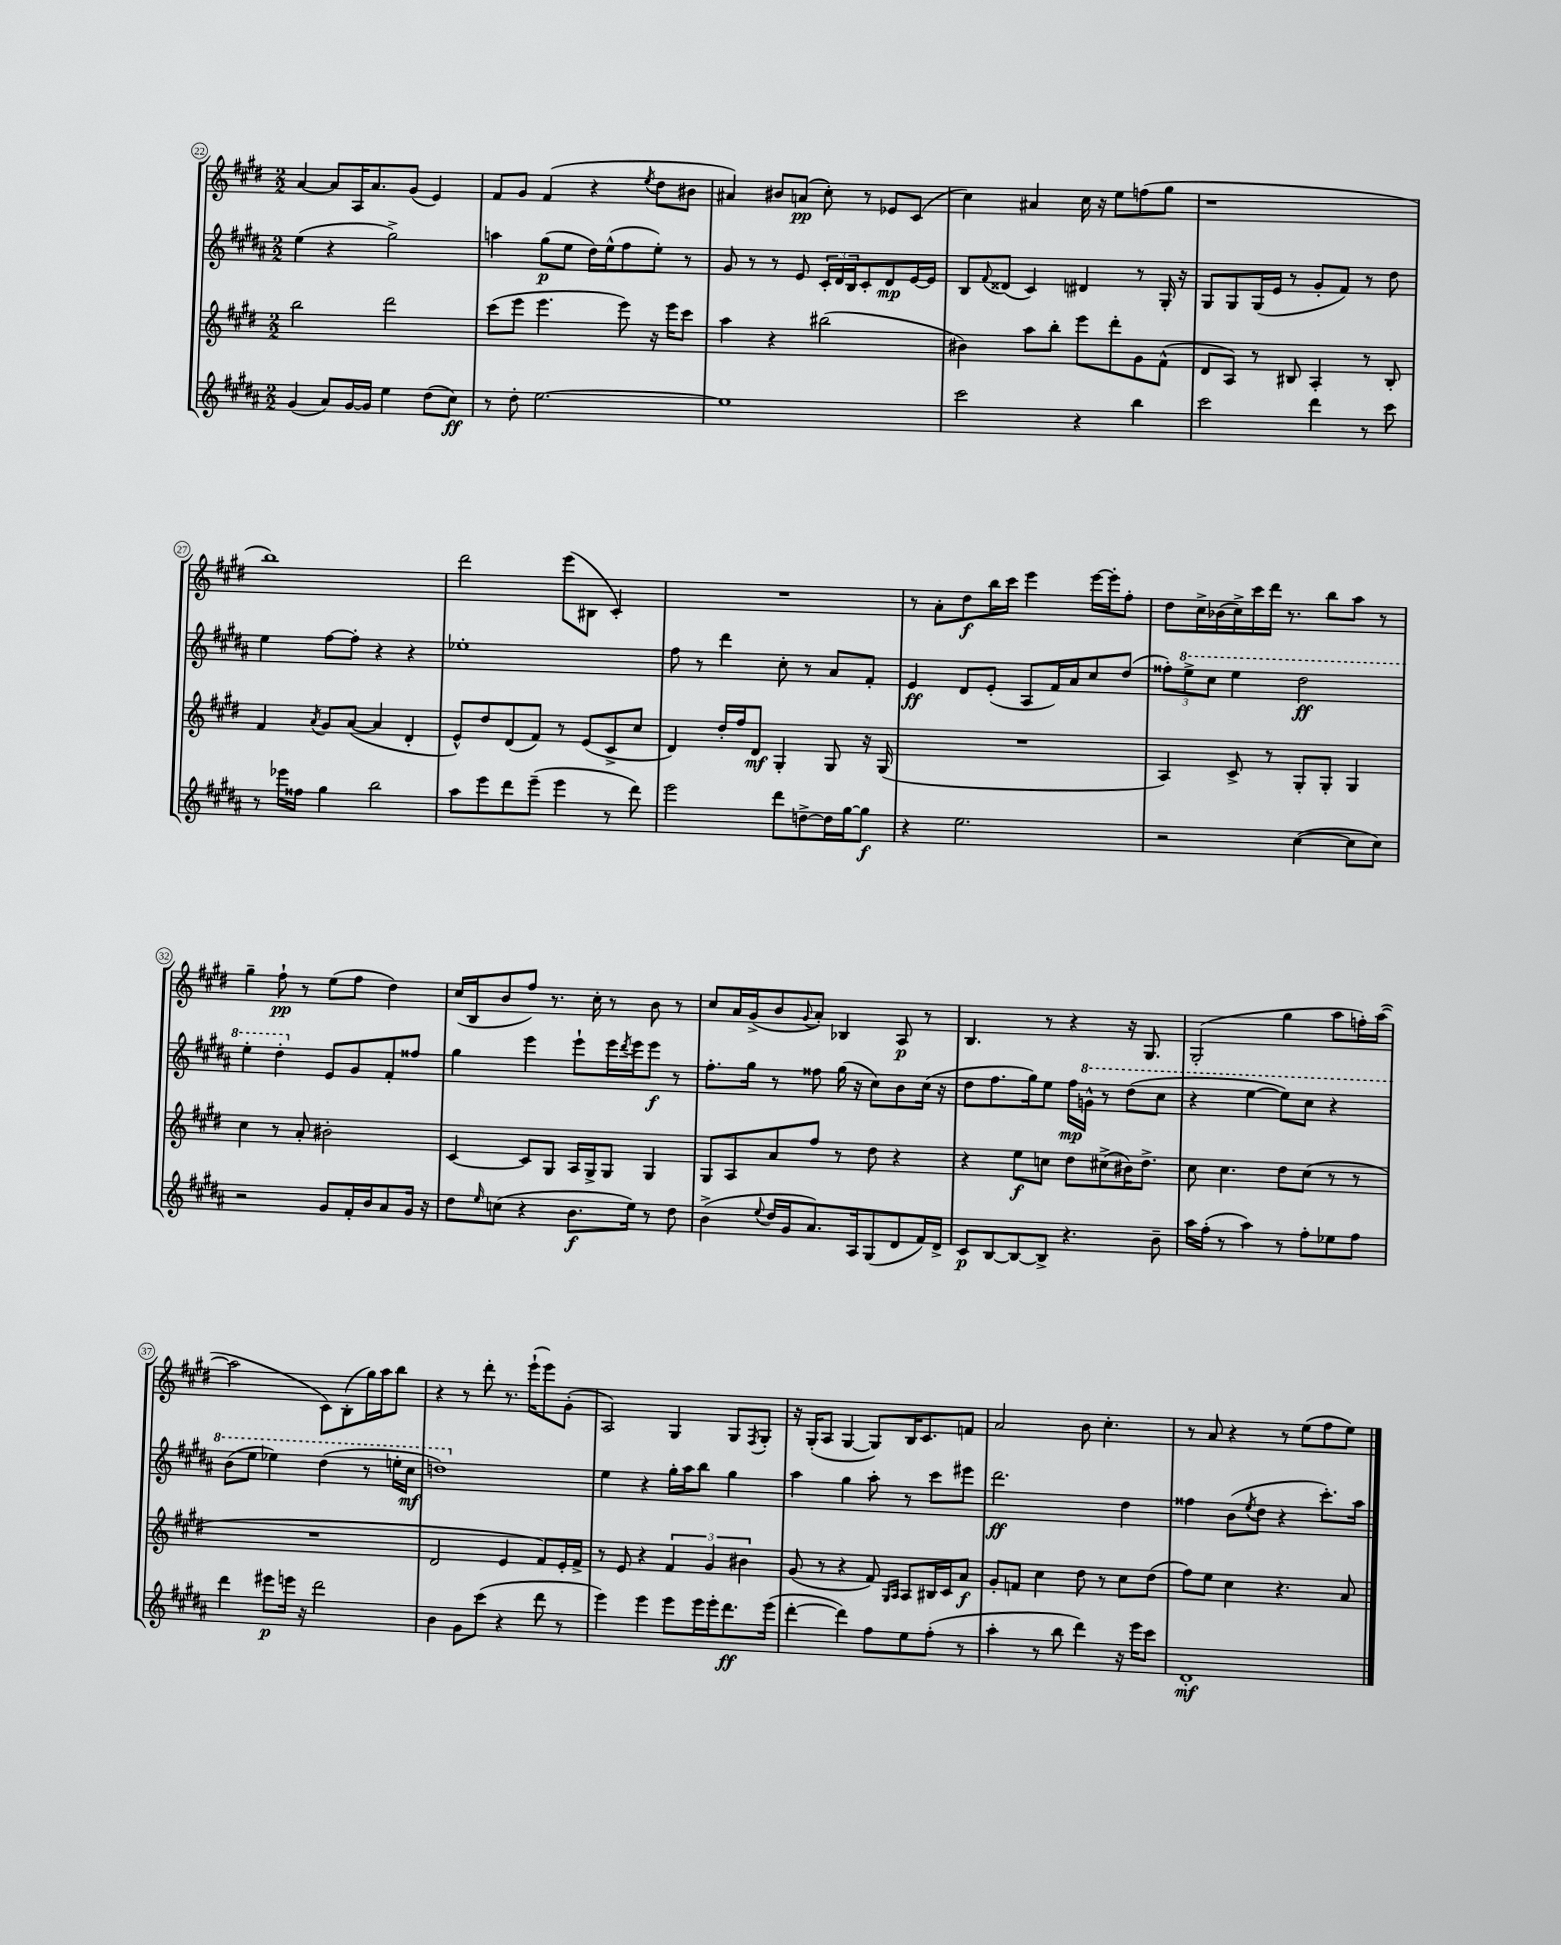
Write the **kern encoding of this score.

**kern	**dynam	**kern	**dynam	**kern	**dynam	**kern	**dynam
*part4	*part4	*part3	*part3	*part2	*part2	*part1	*part1
*staff4	*staff4	*staff3	*staff3	*staff2	*staff2	*staff1	*staff1
*clefG2	*	*clefG2	*	*clefG2	*	*clefG2	*
*k[f#c#g#d#a#]	*	*k[f#c#g#d#]	*	*k[f#c#g#d#a#]	*	*k[f#c#g#d#]	*
*M2/2	*	*M2/2	*	*M2/2	*	*M2/2	*
=22	=22	=22	=22	=22	=22	=22	=22
(4g#/	.	2bb\	.	(4ee\	.	[4a/	.
8a#/L)	.	.	.	4r	.	8a/L]	.
[16g#/L	.	.	.	.	.	16A/K	.
16g#/JJ]	.	.	.	.	.	8.a/	.
4ee\	.	2ddd#\	.	2gg#^\)	.	.	.
.	.	.	.	.	.	(8g#/J	.
(8dd#\L	.	.	.	.	.	4e/)	.
8cc#\J)	ff	.	.	.	.	.	.
=23	=23	=23	=23	=23	=23	=23	=23
8r	.	(8ccc#\L	.	4aan\	.	8f#/L	.
8dd#'\	.	8eee\J	.	.	.	8g#/J	.
[2.ee\	.	4.eee\	.	(8gg#\L	p	(4f#/	.
.	.	.	.	8ee\J	.	.	.
.	.	.	.	16dd#\LL)	.	4r	.
.	.	.	.	(16ee^^\J	.	.	.
.	.	8eee\)	.	8ff#\	.	.	.
.	.	.	.	.	.	8qee/	.
.	.	16r	.	8ee'\J)	.	8dd#\L	.
.	.	16eee\KL	.	.	.	.	.
.	.	8ccc#\J	.	8r	.	8b#X\J	.
=24	=24	=24	=24	=24	=24	=24	=24
1ee]	.	4aa\	.	8g#/	.	4a#X/)	.
.	.	.	.	8r	.	.	.
.	.	4r	.	8r	.	8b#X/L	.
.	.	.	.	8e/	.	(8an/J	pp
.	.	(2bb#X\	.	24c#'/LL	.	8cc#'\)	.
.	.	.	.	24d#/	.	.	.
.	.	.	.	24B/J	.	.	.
.	.	.	.	8c#'/	.	8r	.
.	.	.	.	8d#/	mp	8e-X/L	.
.	.	.	.	[16e/L	.	(8c#/J	.
.	.	.	.	16e/JJ]	.	.	.
=25	=25	=25	=25	=25	=25	=25	=25
2ccc#\	.	4b#X\)	.	8B/L	.	4cc#\)	.
.	.	.	.	8qqf#/	.	.	.
.	.	.	.	(8d##X/J	.	.	.
.	.	8aa\L	.	4c#/)	.	4a#X/	.
.	.	8bb'\J	.	.	.	.	.
4r	.	8eee\L	.	4d#X/	.	16cc#\	.
.	.	.	.	.	.	16r	.
.	.	8ddd#'\	.	.	.	8ee\L	.
4bb\	.	8g#\	.	8r	.	(8ffn\	.
.	.	(8f#^^\J	.	16G#'/	.	8gg#\J	.
.	.	.	.	16r	.	.	.
=26	=26	=26	=26	=26	=26	=26	=26
2ccc#\	.	8d#/L	.	8G#/L	.	1r	.
.	.	8A/J)	.	8G#/	.	.	.
.	.	8r	.	(16G#/L	.	.	.
.	.	.	.	16e/JJ	.	.	.
.	.	8B#X/	.	8r	.	.	.
4ddd#\	.	4A'/	.	8g#'/L	.	.	.
.	.	.	.	8f#/J)	.	.	.
8r	.	8r	.	8r	.	.	.
8ccc#\	.	8B#'/	.	8dd#\	.	.	.
!!LO:LB:g=z
=27	=27	=27	=27	=27	=27	=27	=27
8r	.	4f#/	.	4ee\	.	1bb)	.
16eee-X\LL	.	.	.	.	.	.	.
16ff##X\JJ	.	.	.	.	.	.	.
.	.	8qa/	.	.	.	.	.
4gg#\	.	8g#/L	.	[8ff#\L	.	.	.
.	.	([8a/J	.	8ff#'\J]	.	.	.
2bb\	.	4a/]	.	4r	.	.	.
.	.	4d#'/	.	4r	.	.	.
=28	=28	=28	=28	=28	=28	=28	=28
8aa#\L	.	8e^^/L)	.	1ee-X'	.	2ddd#\	.
8eee\	.	8dd#/	.	.	.	.	.
8ddd#\	.	(8d#/	.	.	.	.	.
(8eee~\J	.	8f#/J)	.	.	.	.	.
4eee\	.	8r	.	.	.	(8eee\L	.
.	.	(8e/L	.	.	.	8B#X\J	.
8r	.	8c#^/	.	.	.	4c#'/)	.
8ddd#\)	.	8cc#/J	.	.	.	.	.
=29	=29	=29	=29	=29	=29	=29	=29
2eee\	.	4d#/)	.	8ff#\	.	1r	.
.	.	.	.	8r	.	.	.
.	.	16dd#'/LL	.	4ddd#\	.	.	.
.	.	16ff#/J	.	.	.	.	.
.	.	8d#/J	mf	.	.	.	.
8ddd#\L	.	4G#'/	.	8cc#'\	.	.	.
[8ddn^\	.	.	.	8r	.	.	.
16dd\L]	.	8G#/	.	8a#/L	.	.	.
[16gg#\J	.	.	.	.	.	.	.
8gg#\J]	f	16r	.	8f#'/J	.	.	.
.	.	(16G#/	.	.	.	.	.
=30	=30	=30	=30	=30	=30	=30	=30
4r	.	1r	.	4e/	ff	8r	.
.	.	.	.	.	.	8a'\L	.
2.ee\	.	.	.	8d#/L	.	8dd#\	f
.	.	.	.	(8e'/J	.	16bb\L	.
.	.	.	.	.	.	16ccc#\JJ	.
.	.	.	.	8A#/L	.	4eee\	.
.	.	.	.	16f#/L)	.	.	.
.	.	.	.	16a#/J	.	.	.
.	.	.	.	8cc#/	.	[16eee\LL	.
.	.	.	.	.	.	16eee'\J]	.
.	.	.	.	(8dd#/J	.	8ff#'\J	.
=31	=31	=31	=31	=31	=31	=31	=31
2r	.	4A/)	.	12ff##X'\L)	.	8dd#\L	.
*	*	*	*	*8va	*	*	*
.	.	.	.	12eee^\	.	.	.
.	.	.	.	.	.	16cc#^\L	.
.	.	.	.	12ccc#\J	.	.	.
.	.	.	.	.	.	(16b-X\	.
.	.	8c#^/	.	4eee\	.	16cc#^\)	.
.	.	.	.	.	.	16ccc#\	.
.	.	8r	.	.	.	16ddd#\JJ	.
.	.	.	.	.	.	8.r	.
([4cc#\	.	8G#'/L	.	2ddd#\	ff	.	.
.	.	8G#'/J	.	.	.	8bb\L	.
8cc#\L]	.	4G#/	.	.	.	8aa\J	.
8cc#\J)	.	.	.	.	.	8r	.
!!LO:LB:g=z
=32	=32	=32	=32	=32	=32	=32	=32
2r	.	4cc#\	.	4eee'\	.	4gg#~\	.
.	.	8r	.	4ddd#'\	.	8ff#`\	pp
.	.	8a'/	.	.	.	8r	.
*	*	*	*	*X8va	*	*	*
8g#/L	.	2b#X'\	.	8e/L	.	(8ee\L	.
16f#'/L	.	.	.	8g#/	.	8ff#\J	.
16b/J	.	.	.	.	.	.	.
8a#/	.	.	.	8f#'/	.	4dd#\)	.
16g#/Jk	.	.	.	8ff##X/J	.	.	.
16r	.	.	.	.	.	.	.
=33	=33	=33	=33	=33	=33	=33	=33
8dd#\L	.	[4c#/	.	4gg#\	.	(16cc#/LL	.
.	.	.	.	.	.	16B/J	.
16qqee/	.	.	.	.	.	.	.
(8ccn\J	.	.	.	.	.	8b/	.
4r	.	8c#/L]	.	4eee\	.	8ff#/J)	.
.	.	8G#/J	.	.	.	8.r	.
8.b\L	f	16A/LL	.	8eee`\L	.	.	.
.	.	16G#^/J	.	.	.	16cc#'\	.
.	.	8G#/J	.	16eee\L	.	8r	.
.	.	.	.	8qddd#/	.	.	.
16ee\Jk)	.	.	.	16eee\J	.	.	.
8r	.	4G#/	.	8eee\J	f	8b\	.
8dd#\	.	.	.	8r	.	8r	.
=34	=34	=34	=34	=34	=34	=34	=34
(4b^\	.	8G#/L	.	8.ff#'\L	.	8cc#/L	.
.	.	8A/	.	.	.	16a/L	.
.	.	.	.	16gg#\Jk	.	(16g#^/J	.
8qqee/	.	.	.	.	.	.	.
16dd#/LL	.	8a/	.	8r	.	8b/	.
16g#/J	.	.	.	.	.	.	.
.	.	.	.	.	.	8qqg#/	.
8.a#/)	.	8ff#/J	.	8ff##X\	.	8a'/J)	.
.	.	8r	.	(16gg#\	.	4B-X/	.
16A#/k	.	.	.	16r	.	.	.
(8G#/	.	8dd#\	.	8cc#\L)	.	.	.
8d#/	.	4r	.	8b\	.	8A/	p
16f#/L)	.	.	.	(16cc#\Jk	.	8r	.
16d#^/JJ	.	.	.	16r	.	.	.
=35	=35	=35	=35	=35	=35	=35	=35
8c#/L	p	4r	.	8dd#\L	.	4.B/	.
[8B/	.	.	.	8.ff#\	.	.	.
8B/_	.	8ee\L	f	.	.	.	.
.	.	.	.	16gg#\k)	.	.	.
8B^/J]	.	8ccn\J	.	8ee\J	.	8r	.
4.r	.	8dd#\L	.	16ff#\LL	mp	4r	.
*	*	*	*	*8va	*	*	*
.	.	.	.	16ggn^^\JJ	.	.	.
.	.	(8cc#X^\	.	8r	.	.	.
.	.	16b#X\K)	.	(8ddd#\L	.	16r	.
.	.	8.dd#^\J	.	.	.	8.G#/	.
8b~\	.	.	.	8ccc#\J	.	.	.
=36	=36	=36	=36	=36	=36	=36	=36
16aa#\LL	.	8cc#\	.	4r	.	(2G#'/	.
(16ff#'\JJ	.	.	.	.	.	.	.
8r	.	4.cc#\	.	.	.	.	.
4aa#\)	.	.	.	[4eee\	.	.	.
8r	.	8dd#\L	.	8eee\L])	.	4gg#\	.
8ff#'\L	.	(8cc#\J	.	8ccc#\J	.	.	.
8ee-X\	.	8r	.	4r	.	8aa\L	.
8ff#\J	.	8r	.	.	.	16ffn'\L)	.
.	.	.	.	.	.	([16aa\JJ	.
!!LO:LB:g=z
=37	=37	=37	=37	=37	=37	=37	=37
4ddd#\	.	1r	.	(8bb\L	.	2aa\]	.
.	.	.	.	8eee\J	.	.	.
8eee#X\L	p	.	.	4eee-X\)	.	.	.
16eeen\Jk	.	.	.	.	.	.	.
16r	.	.	.	.	.	.	.
2ddd#\	.	.	.	(4ddd#\	.	8c#\L)	.
.	.	.	.	.	.	(8B'\	.
.	.	.	.	8r	.	16gg#\L)	.
.	.	.	.	.	.	16aa\J	.
.	.	.	.	16eeen'\LL	.	8bb\J	.
.	.	.	.	16ccc#\JJ	mf	.	.
=38	=38	=38	=38	=38	=38	=38	=38
4b\	.	2d#/	.	1dddn)	.	4r	.
8g#\L	.	.	.	.	.	8r	.
(8ccc#\J	.	.	.	.	.	8ddd#'\	.
4r	.	4e/	.	.	.	8.r	.
.	.	.	.	.	.	(16eee`\KL	.
8ddd#\	.	8f#/L)	.	.	.	8eee\)	.
8r	.	16e'/L	.	.	.	(8g#'\J	.
.	.	16f#^/JJ	.	.	.	.	.
=39	=39	=39	=39	=39	=39	=39	=39
*	*	*	*	*X8va	*	*	*
4eee\)	.	8r	.	4ee\	.	2A/)	.
.	.	8e/	.	.	.	.	.
4eee\	.	4r	.	4r	.	.	.
8eee\L	.	6f#/	.	16gg#'\LL	.	4G#/	.
.	.	.	.	16aa#\J	.	.	.
16eee\L	.	.	.	8bb\J	.	.	.
.	.	6g#/	.	.	.	.	.
16eee'\J	.	.	.	.	.	.	.
8.ddd#\	ff	.	.	4gg#\	.	8G#/L	.
.	.	6b#X\	.	.	.	.	.
.	.	.	.	.	.	8qF#/	.
.	.	.	.	.	.	8G#'/J	.
(16eee\Jk	.	.	.	.	.	.	.
=40	=40	=40	=40	=40	=40	=40	=40
[4ddd#'\	.	(8g#/	.	4aa#\	.	16r	.
.	.	.	.	.	.	(16G#'/KL	.
.	.	8r	.	.	.	8A/J	.
4ddd#\])	.	4r	.	4gg#\	.	[4G#/	.
8ff#\L	.	8f#/)	.	8aa#'\	.	8G#/L])	.
.	.	16qqG#/LL	.	.	.	.	.
.	.	16qqA/JJ	.	.	.	.	.
8ee\	.	8A/L	.	8r	.	16B/K	.
.	.	.	.	.	.	8.c#/	.
(8ff#'\J	.	16B#X/L	.	8ccc#\L	.	.	.
.	.	16c#/J	.	.	.	.	.
8r	.	8a/J	f	8eee#X\J	.	8fn/J	.
=41	=41	=41	=41	=41	=41	=41	=41
4aa#'\	.	8g#'/L	.	2.ddd#\	ff	2a/	.
.	.	8fn/J	.	.	.	.	.
8r	.	4cc#\	.	.	.	.	.
8bb\	.	.	.	.	.	.	.
4ddd#\)	.	8dd#\	.	.	.	8b\	.
.	.	8r	.	.	.	4.cc#'\	.
16r	.	8cc#\L	.	4dd#\	.	.	.
16eee\KL	.	.	.	.	.	.	.
8ccc#\J	.	(8dd#\J	.	.	.	.	.
=42	=42	=42	=42	=42	=42	=42	=42
1d#'	mf	8ff#\L)	.	4ff##X\	.	8r	.
.	.	8ee\J	.	.	.	8a/	.
.	.	4cc#\	.	(8b\L	.	4r	.
.	.	.	.	8qee/	.	.	.
.	.	.	.	8dd#\J	.	.	.
.	.	4.r	.	4r	.	8r	.
.	.	.	.	.	.	(8ee\L	.
.	.	.	.	8.ccc#'\L)	.	8ff#\	.
.	.	8a/	.	.	.	8ee\J)	.
.	.	.	.	16aa#\Jk	.	.	.
==	==	==	==	==	==	==	==
*-	*-	*-	*-	*-	*-	*-	*-
